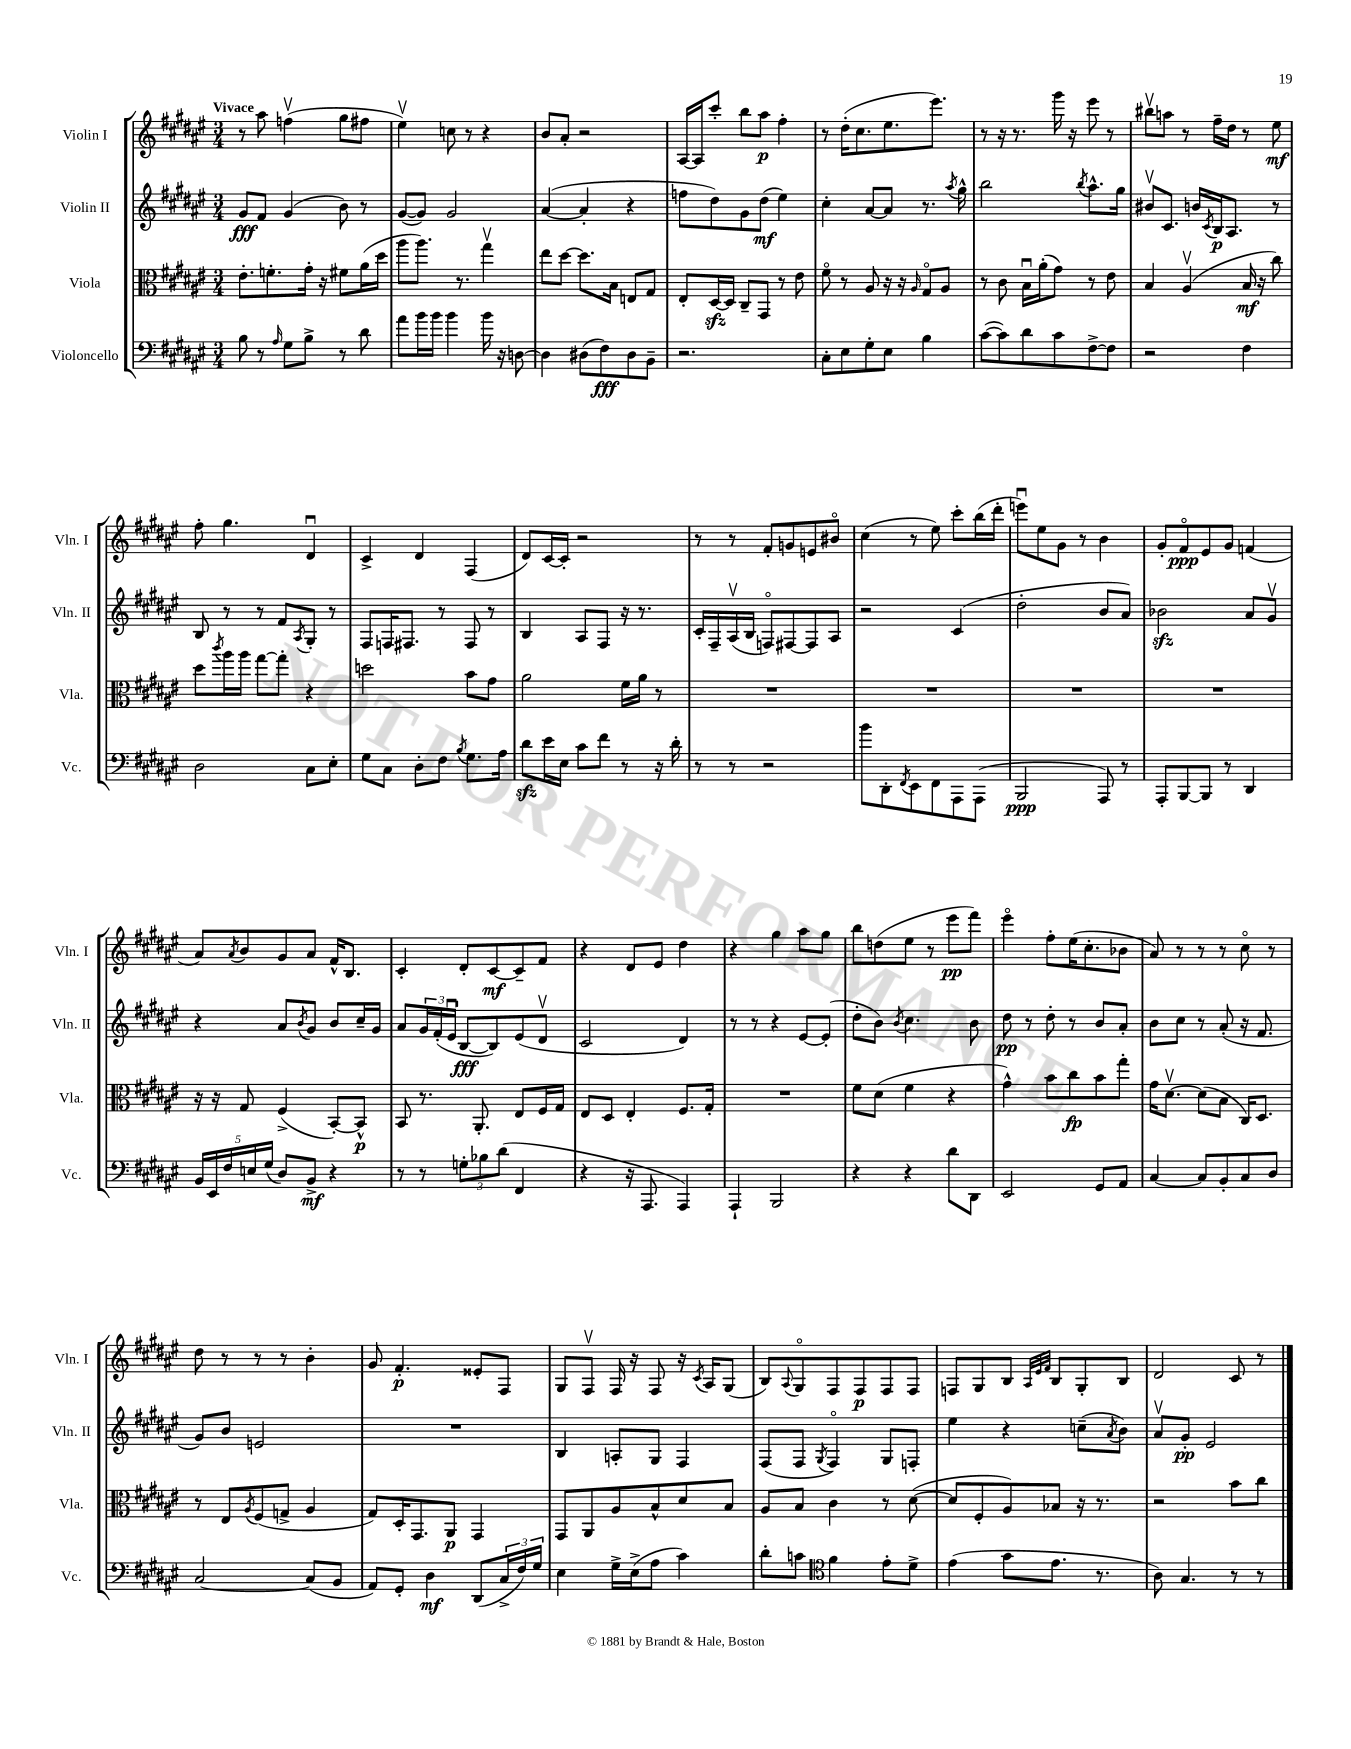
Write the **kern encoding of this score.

**kern	**kern	**kern	**kern
*staff4	*staff3	*staff2	*staff1
*clefF4	*clefC3	*clefG2	*clefG2
*k[f#c#g#d#a#e#]	*k[f#c#g#d#a#e#]	*k[f#c#g#d#a#e#]	*k[f#c#g#d#a#e#]
*M3/4	*M3/4	*M3/4	*M3/4
8B\	8.e#'\L	8g#/L	8r
8r	.	8f#/J	8aa#\
.	8.f'\	.	.
16qqA#/	.	.	.
8G#\L	.	(4g#/	(4ffv\
8B^\J	16g#'\Jk	.	.
.	16r	.	.
8r	8f#\L	8b\)	8gg#\L
8d#\	(16a#\L	8r	8ff#\J
.	16dd#\JJ	.	.
=	=	=	=
8a#\L	8aa#\L	([8g#/L	4ee#v\)
16b\L	8.aa#\J)	8g#/]J)	.
16b\JJ	.	.	.
4b\	.	2g#/	8cc\
.	8.r	.	.
.	.	.	8r
16b\	4gg#v\	.	4r
16r	.	.	.
[8D\	.	.	.
=	=	=	=
4D\]	8ee#\L	([4a#/	8b/L
.	[8dd#\J	.	8a#'/J
(8D#\L	8.dd#\]L	4a#'/]	2r
8F#\)	.	.	.
.	16B\Jk	.	.
8D#\	8E/L	4r	.
8BB~\J	8G#/J	.	.
=	=	=	=
2.r	8E#'/L	8ff\L	[16A#/LL
.	.	.	16A#/]J
.	[16D#/L	8dd#\)	8ccc#'/J
.	16D#/]JJ	.	.
.	8C#~/L	8g#\	8bb\L
.	8GG#/J	(8dd#\J	8aa#\J
.	8r	4ee#\)	4ff#'\
.	8e#\	.	.
=	=	=	=
8C#'\L	8f#o\	4cc#'\	8r
8E#\	8r	.	(16dd#'\LK
.	.	.	8.cc#\
8G#'\	8A#/	[8a#/L	.
8E#\J	16r	8a#/]J	8.ee#\
.	16r	.	.
.	16qqA#/	.	.
4B\	8G#o/L	8.r	.
.	.	.	8.eee#\J)
.	8A#/J	.	.
.	.	8qaa#/	.
.	.	16gg#^^\	.
=	=	=	=
([8c#\L	8r	2bb\	8r
8c#\])	8c#\	.	16r
.	.	.	8.r
8d#\	16Bu\LL	.	.
.	(16a#'\J	.	.
8c#\	8g#\J)	.	16ggg#\
.	.	.	16r
.	.	8qbb/	.
[8F#^\	8r	8.aa#^^\L	8eee#\
8F#\]J	8e#\	.	8r
.	.	16gg#\Jk	.
=	=	=	=
2r	4B/	8b#v/L	8bb#v\L
.	.	8.c#/J	8aa\J
.	(4A#v/	.	8r
.	.	16b/LL	.
.	.	8qc#/	.
.	.	16B/J	16ff#~\LL
.	.	8.A#/J	16dd#\JJ
4F#\	16B/	.	8r
.	16r	.	.
.	8cc#\)	8r	8ee#\
=	=	=	=
2D#\	8dd#\L	8B/	8ff#'\
.	8qccc#/	.	.
.	16aa#\L	8r	4.gg#\
.	16aa#\JJ	.	.
.	[8gg#\L	8r	.
.	8gg#'\]J	8f#/L	.
.	.	8qA#/	.
8C#\L	4r	8G#'/J	4d#u/
8E#'\J	.	8r	.
=	=	=	=
8G#\L	2dd\	8F#/L	4c#^/
8C#\J	.	16F/K	.
.	.	8.F#/J	.
8D#'\L	.	.	4d#/
8F#\J	.	8r	.
8qB/	.	.	.
8.G#\L	8b\L	8F#/	(4F#/
.	8g#\J	8r	.
16A#\Jk	.	.	.
=	=	=	=
8d#\L	2a#\	4B/	8d#/L)
16e#\L	.	.	[16c#/L
16E#\JJ	.	.	16c#'/]JJ
8c#\L	.	8A#/L	2r
8f#\J	.	8F#/J	.
8r	16f#\LL	16r	.
.	16a#\JJ	8.r	.
16r	8r	.	.
16d#'\	.	.	.
=	=	=	=
8r	2.r	16c#'/LL	8r
.	.	16F#~/	.
8r	.	(16A#v/	8r
.	.	16B/JJ	.
2r	.	8Fo/L)	8f#'/L
.	.	[8F#/	8g/
.	.	8F#/]	8e/
.	.	8A#/J	8b#o/J
=	=	=	=
8b\L	2.r	2r	(4cc#\
8DD#'\	.	.	.
8qFF#/	.	.	.
8EE#\	.	.	8r
8FF#\	.	.	8ee#\)
8AAA#\	.	(4c#/	8ccc#'\L
(8AAA#\J	.	.	(16bb\L
.	.	.	16ddd#'\JJ
=	=	=	=
2BBB/	2.r	2dd#'\	8eeeu\L)
.	.	.	8ee#\
.	.	.	8g#\J
.	.	.	8r
8AAA#/)	.	8b/L	4b\
8r	.	8a#/J)	.
=	=	=	=
8AAA#'/L	2.r	2b-\	8g#'/L
[8BBB/	.	.	8f#o/
8BBB/]J	.	.	8e#/
8r	.	.	8g#/J
4DD#/	.	8a#/L	(4f/
.	.	8g#v/J	.
=	=	=	=
20BB/LL	16r	4r	8a#/L)
20EE#/	.	.	.
.	16r	.	.
20F#/	.	.	.
.	.	.	8qa#/
.	8G#/	.	8b/
20E/	.	.	.
(20G#/JJ	.	.	.
8D#/L)	(4F#^/	8a#/L	8g#/
.	.	8qb/	.
8BB^/J	.	8g#/J	8a#/J
4r	[8BB'/L)	8b/L	16f#^^/LK
.	.	.	8.B/J
.	8BB^^/]J	16cc#~/L	.
.	.	16g#/JJ	.
=	=	=	=
8r	8BB/	8a#/L	4c#'/
8r	8.r	24g#/L	.
.	.	(24f#'/	.
.	.	24e#u/JJ	.
12G'\L	.	[8B/L	8d#'/L
.	8.AA#'/	.	.
12B-\	.	.	.
.	.	8B/])	[8c#/
(12d#\J	.	.	.
4FF#/	8E#/L	(8e#/	8c#~/]
.	16F#/L	8d#v/J	8f#/J
.	16G#/JJ	.	.
=	=	=	=
4r	8E#/L	2c#/	4r
.	8D#/J	.	.
16r	4E#'/	.	8d#/L
8.AAA#/	.	.	.
.	.	.	8e#/J
4AAA#/)	8.F#/L	4d#/)	4dd#\
.	16G#'/Jk	.	.
=	=	=	=
4AAA#`/	2.r	8r	4r
.	.	8r	.
2BBB/	.	4r	4gg#\
.	.	[8e#/L	8aa#\L
.	.	(8e#'/]J	8gg#\J
=	=	=	=
4r	8f#\L	8dd#'\L	8bb\L
.	(8d#\J	8b\J)	(8dd\
.	.	8qb/	.
4r	4f#\	4.cc#\	8ee#\J
.	.	.	8r
8d#\L	4r	.	8eee#\L
8DD#\J	.	8b\	8fff#\J)
=	=	=	=
2EE#/	4g#^^\)	8dd#\	4eee#o\
.	.	8r	.
.	8b\L	8dd#'\	8ff#'\L
.	8cc#\	8r	(16ee#\K
.	.	.	8.cc#'\
8GG#/L	8b\	8b/L	.
8AA#/J	8gg#'\J	8a#'/J	8b-\J
=	=	=	=
[4C#/	16g#\LK	8b\L	8a#/)
.	[8.d#v\J	.	.
.	.	8cc#\J	8r
8C#/]L	(8d#\]L	8r	8r
8BB'/	8B\J	(8a#'/	8r
8C#/	16C#/LK)	16r	8cc#o\
.	8.D#/J	8.f#/	.
8D#/J	.	.	8r
=	=	=	=
[2C#/	8r	8g#/L)	8dd#\
.	8E#/L	8b/J	8r
.	8qA#/	.	.
.	(8F#/	2e/	8r
.	8G^/J	.	8r
(8C#/]L	4A#/	.	4b'\
8BB/J	.	.	.
=	=	=	=
8AA#/L)	8G#/L)	2.r	8g#/
8GG#'/J	16D#'/K	.	4.f#'/
.	8.GG#/	.	.
4D#\	.	.	.
.	8AA#/J	.	.
(8DD#/L	4GG#/	.	8e##'/L
24C#^/L	.	.	8F#/J
24F#/)	.	.	.
24G#/JJ	.	.	.
=	=	=	=
4E#\	8GG#/L	4B/	8G#/L
.	8AA#/	.	8F#v/J
16G#^\LL	8A#/	8A'/L	16F#/
(16E#^\J	.	.	16r
8A#\J	8B^^/	8G#/J	8F#/
4c#\)	8d#/	4F#/	16r
.	.	.	8qc#/
.	.	.	16A#/LK
.	8B/J	.	(8G#/J
=	=	=	=
8d#'\L	8A#/L	(8F#/L	8B/L)
.	.	.	8qqA#/
8c\J	8B/J	8F#/J	8G#o/
*clefC4	*	*	*
.	.	8qG#/	.
4f#\	4c#\	4F#o/)	8F#/
.	.	.	8F#/
8e#'\L	8r	8G#/L	8F#/
8d#^\J	([8d#\	8F'/J	8F#/J
=	=	=	=
(4e#\	8d#/]L	4ee#\	8F/L
.	8F#'/	.	8G#/
8g#\L	8A#/)	4r	8B/J
.	.	.	32qqA#/LLL
.	.	.	32qqe#/
.	.	.	32qqf#/JJJ
8.e#\J	8B-/J	.	8B/L
.	16r	(8cc~\L	8G#'/
8.r	8.r	.	.
.	.	8qa#/	.
.	.	8b\J)	8B/J
=	=	=	=
8A#\)	2r	8a#v/L	2d#/
4.G#/	.	8g#'/J	.
.	.	2e#/	.
8r	8b\L	.	8c#/
8r	8cc#\J	.	8r
==	==	==	==
*-	*-	*-	*-
